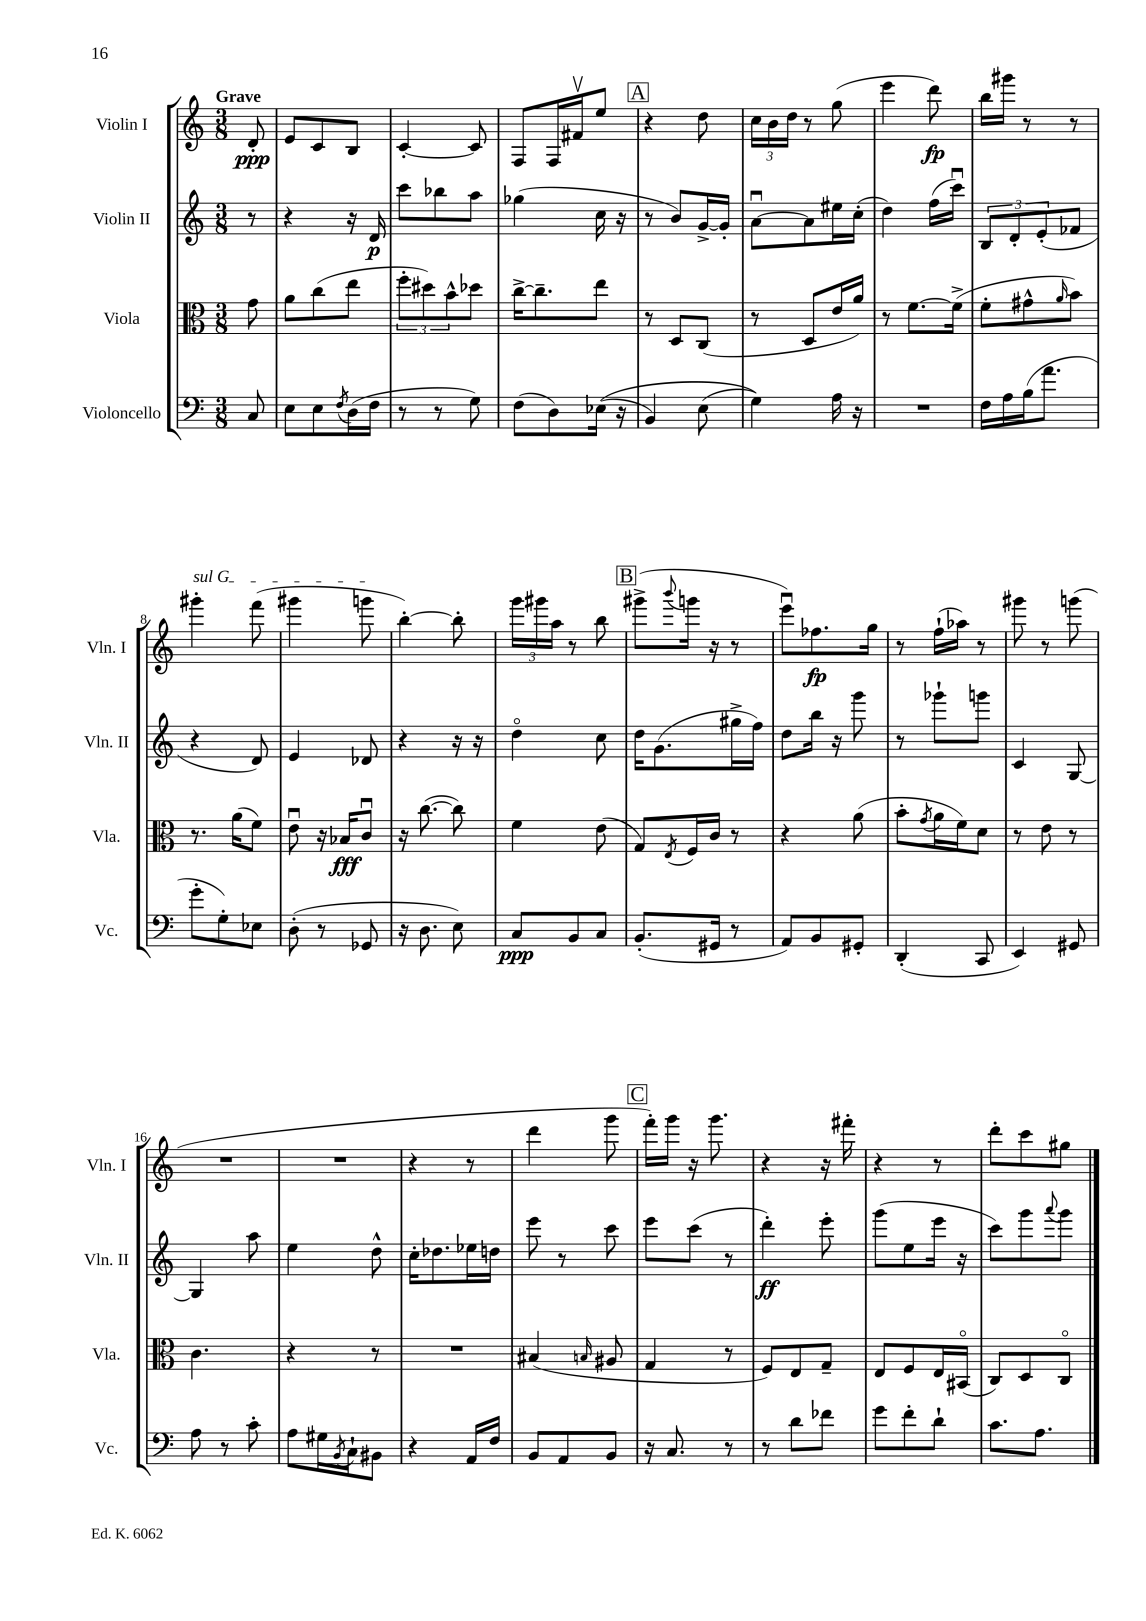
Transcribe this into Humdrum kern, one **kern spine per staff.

**kern	**kern	**kern	**kern
*staff4	*staff3	*staff2	*staff1
*clefF4	*clefC3	*clefG2	*clefG2
*k[]	*k[]	*k[]	*k[]
*M3/8	*M3/8	*M3/8	*M3/8
8C	8g	8r	8d'
=	=	=	=
8E	8a	4r	8e
8E	(8cc	.	8c
8qF	.	.	.
(16D	8ee	16r	8B
16F	.	16d	.
=	=	=	=
8r	12ff'	8ccc	[4c'
.	12dd#)	.	.
8r	.	8bb-	.
.	12b^^	.	.
8G)	8dd-	8aa	8c]
=	=	=	=
(8F	[16cc^	(4gg-	8F
.	8.cc~]	.	.
8D)	.	.	16F
.	.	.	16f#v
&((16E-	8ee	16cc	8ee
16r	.	16r	.
=	=	=	=
4BB)	8r	8r	4r
.	8D	8b)	.
(8E	(8C	[16g^	8dd
.	.	16g']	.
=	=	=	=
4G)&)	8r	[8au	24cc
.	.	.	24b
.	.	.	24dd
.	8D	8a]	8r
16A	16e	16ee#	(8gg
16r	16a)	(16cc'	.
=	=	=	=
4.r	8r	4dd)	4eee
.	[8.f	.	.
.	.	(16ff	8ddd)
.	(16f^]	16cccu)	.
=	=	=	=
16F	8f'	12B	16bb
16A	.	.	16ggg#
.	.	12d'	.
(16B	8g#^^	.	8r
.	.	(12e'	.
8.a	.	.	.
.	16qqa	.	.
.	8b)	8f-	8r
=	=	=	=
8g'	8.r	4r	4ggg#'
8G')	.	.	.
.	(16a	.	.
8E-	8f)	8d)	(8fff
=	=	=	=
(8D'	8eu	4e	4ggg#
8r	16r	.	.
.	16B-	.	.
8GG-	8cu	8d-	8ggg
=	=	=	=
16r	16r	4r	[4bb')
8.D	([8.cc	.	.
8E)	8cc])	16r	8bb']
.	.	16r	.
=	=	=	=
8C	4f	4ddo	24ggg
.	.	.	24ggg#
.	.	.	24aa
8BB	.	.	8r
8C	(8e	8cc	8bb
=	=	=	=
(8.BB'	8G)	16dd	(8ggg#^
.	.	(8.g	.
.	8qE	.	8qqbbb
.	16F	.	16ggg
16GG#	16c	.	16r
8r	8r	16gg#^	8r
.	.	16ff)	.
=	=	=	=
8AA)	4r	8dd	8eeeu)
8BB	.	16bb	8.ff-
.	.	16r	.
8GG#'	(8a	8ggg	.
.	.	.	16gg
=	=	=	=
(4DD'	8b'	8r	8r
.	8qg	.	.
.	16a	8ggg-`	(16ff`
.	16f)	.	16aa-)
8CC	8d	8ggg	8r
=	=	=	=
4EE)	8r	4c	8ggg#
.	8e	.	8r
8GG#	8r	[8G	(8ggg
=	=	=	=
8A	4.c	4G]	4.r
8r	.	.	.
8c'	.	8aa	.
=	=	=	=
8A	4r	4ee	4.r
16G#	.	.	.
8qBB	.	.	.
16C`	.	.	.
8BB#	8r	8dd^^	.
=	=	=	=
4r	4.r	16cc'	4r
.	.	8.dd-	.
16AA	.	16ee-	8r
16F	.	16dd	.
=	=	=	=
8BB	(4B#	8eee	4ddd
8AA	.	8r	.
.	16qqB	.	.
8BB	8A#	8ccc	8ggg
=	=	=	=
16r	4G	8eee	16fff')
8.C	.	.	16ggg
.	.	(8ccc	16r
.	.	.	8.ggg
8r	8r	8r	.
=	=	=	=
8r	8F)	4ddd')	4r
8d	8E	.	.
8f-	8G~	8eee'	16r
.	.	.	16fff#'
=	=	=	=
8g	8E	(8ggg	4r
8f'	8F	8ee	.
8d`	16E	16eee	8r
.	(16BB#o	16r	.
=	=	=	=
8.c	8C)	8ccc)	8ddd'
.	8D	8ggg	8ccc
8.A	.	.	.
.	.	8qqaaa	.
.	8Co	8ggg	8gg#
==	==	==	==
*-	*-	*-	*-
